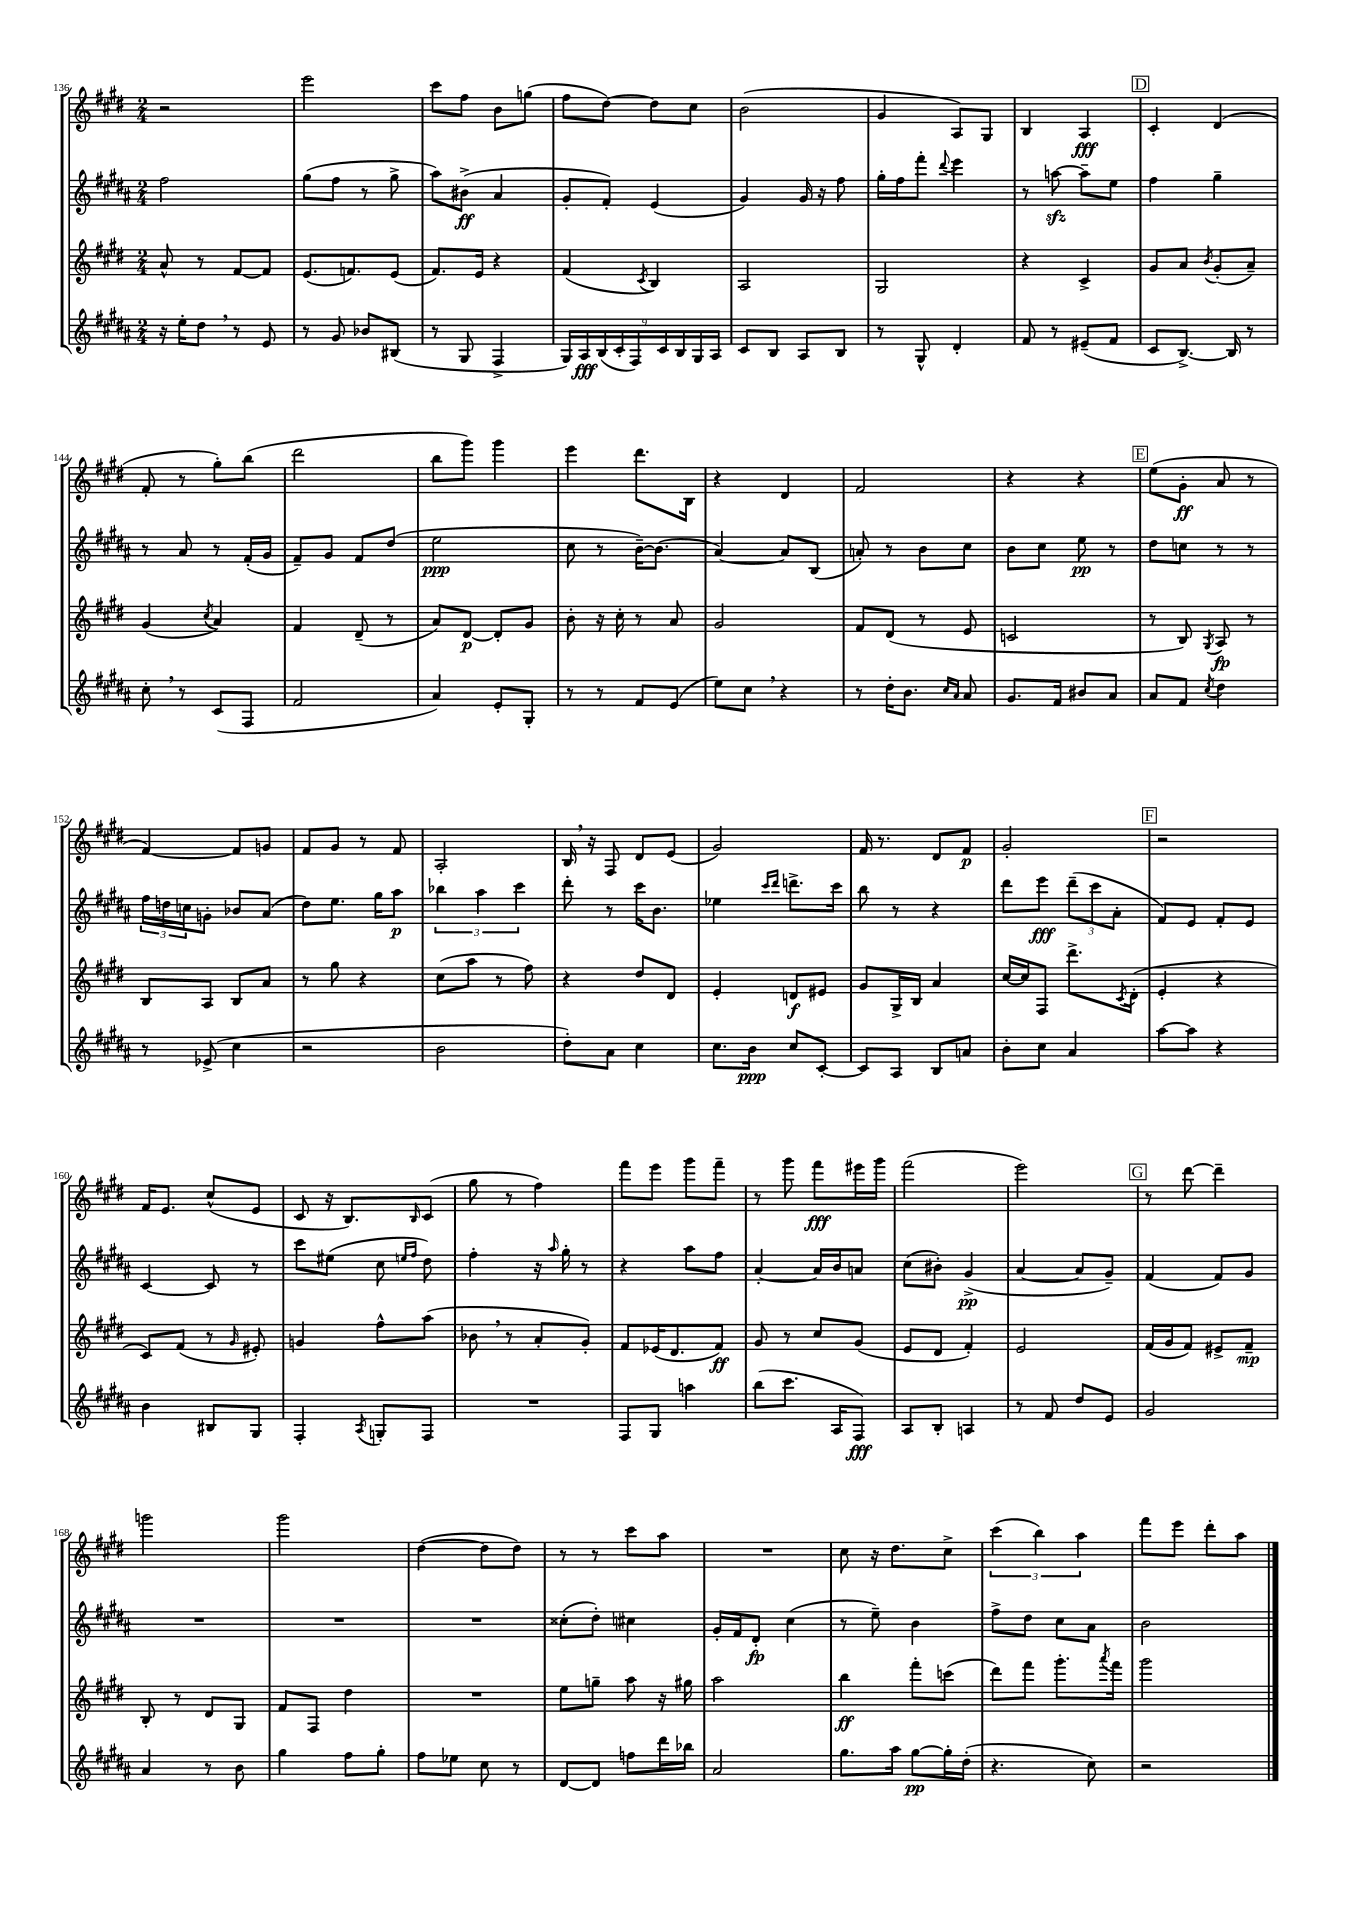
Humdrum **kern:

**kern	**dynam	**kern	**dynam	**kern	**dynam	**kern	**dynam
*part4	*part4	*part3	*part3	*part2	*part2	*part1	*part1
*staff4	*staff4	*staff3	*staff3	*staff2	*staff2	*staff1	*staff1
*clefG2	*	*clefG2	*	*clefG2	*	*clefG2	*
*k[f#c#g#d#a#]	*	*k[f#c#g#d#]	*	*k[f#c#g#d#a#]	*	*k[f#c#g#d#]	*
*M2/4	*	*M2/4	*	*M2/4	*	*M2/4	*
=136	=136	=136	=136	=136	=136	=136	=136
16r	.	8a^^/	.	2ff#\	.	2r	.
16ee'\KL	.	.	.	.	.	.	.
8dd#,\J	.	8r	.	.	.	.	.
8r	.	[8f#/L	.	.	.	.	.
8e/	.	8f#/J]	.	.	.	.	.
=137	=137	=137	=137	=137	=137	=137	=137
8r	.	(8.e/L	.	(8gg#\L	.	2eee\	.
8g#/	.	.	.	8ff#\J	.	.	.
.	.	8.fn/)	.	.	.	.	.
8b-X/L	.	.	.	8r	.	.	.
(8B#X/J	.	(8e/J	.	8gg#^\	.	.	.
=138	=138	=138	=138	=138	=138	=138	=138
8r	.	8.f#/L)	.	8aa#\L)	.	8ccc#\L	.
8G#/	.	.	.	(8b#X^\J	ff	8ff#\J	.
.	.	16e/Jk	.	.	.	.	.
4F#^/	.	4r	.	4a#/	.	8b\L	.
.	.	.	.	.	.	(8ggn\J	.
=139	=139	=139	=139	=139	=139	=139	=139
18G#/LL)	.	(4f#/	.	8g#'/L	.	8ff#\L	.
18A#/	fff	.	.	.	.	.	.
(18B/	.	.	.	.	.	.	.
.	.	.	.	8f#'/J)	.	[8dd#\J)	.
18c#'/	.	.	.	.	.	.	.
18F#/)	.	.	.	.	.	.	.
.	.	8qc#/	.	.	.	.	.
.	.	4B/)	.	(4e/	.	8dd#\L]	.
18c#/	.	.	.	.	.	.	.
18B/	.	.	.	.	.	.	.
.	.	.	.	.	.	8cc#\J	.
18G#/	.	.	.	.	.	.	.
18A#/JJ	.	.	.	.	.	.	.
=140	=140	=140	=140	=140	=140	=140	=140
8c#/L	.	2A/	.	4g#/)	.	(2b\	.
8B/J	.	.	.	.	.	.	.
8A#/L	.	.	.	16g#/	.	.	.
.	.	.	.	16r	.	.	.
8B/J	.	.	.	8ff#\	.	.	.
=141	=141	=141	=141	=141	=141	=141	=141
8r	.	2G#/	.	16gg#'\LL	.	4g#/	.
.	.	.	.	16ff#\J	.	.	.
8G#^^/	.	.	.	8fff#'\J	.	.	.
.	.	.	.	8qqddd#/	.	.	.
4d#'/	.	.	.	4eee\	.	8A/L)	.
.	.	.	.	.	.	8G#/J	.
=142	=142	=142	=142	=142	=142	=142	=142
8f#/	.	4r	.	8r	.	4B/	.
8r	.	.	.	[8aanzz\	.	.	.
(8e#X~/L	.	4c#^/	.	8aa~\L]	.	4A/	fff
8f#/J	.	.	.	8ee\J	.	.	.
!!LO:REH:place=s1:t=D
=143	=143	=143	=143	=143	=143	=143	=143
8c#/L	.	8g#/L	.	4ff#\	.	4c#'/	.
[8.B^/J)	.	8a/J	.	.	.	.	.
.	.	8qb/	.	.	.	.	.
.	.	(8g#'/L	.	4gg#~\	.	(4d#/	.
16B/]	.	.	.	.	.	.	.
8r	.	8a~/J)	.	.	.	.	.
!!LO:LB:g=z
=144	=144	=144	=144	=144	=144	=144	=144
8cc#',\	.	(4g#/	.	8r	.	8f#'/	.
8r	.	.	.	8a#/	.	8r	.
.	.	8qcc#/	.	.	.	.	.
(8c#/L	.	4a/)	.	8r	.	8gg#'\L)	.
8F#/J	.	.	.	(16f#'/LL	.	(8bb\J	.
.	.	.	.	16g#/JJ	.	.	.
=145	=145	=145	=145	=145	=145	=145	=145
2f#/	.	4f#/	.	8f#~/L)	.	2ddd#\	.
.	.	.	.	8g#/J	.	.	.
.	.	(8d#~/	.	8f#/L	.	.	.
.	.	8r	.	(8dd#/J	.	.	.
=146	=146	=146	=146	=146	=146	=146	=146
4a#/)	.	8a/L)	.	2ee\	ppp	8bb\L	.
.	.	[8d#/J	p	.	.	8ggg#\J)	.
8e'/L	.	8d#'/L]	.	.	.	4ggg#\	.
8G#'/J	.	8g#/J	.	.	.	.	.
=147	=147	=147	=147	=147	=147	=147	=147
8r	.	8b'\	.	8cc#\	.	4eee\	.
8r	.	16r	.	8r	.	.	.
.	.	16cc#'\	.	.	.	.	.
8f#/L	.	8r	.	[16b~\KL)	.	8.ddd#\L	.
.	.	.	.	(8.b\J]	.	.	.
(8e/J	.	8a/	.	.	.	.	.
.	.	.	.	.	.	16B\Jk	.
=148	=148	=148	=148	=148	=148	=148	=148
8ee\L)	.	2g#/	.	[4a#/)	.	4r	.
8cc#,\J	.	.	.	.	.	.	.
4r	.	.	.	8a#/L]	.	4d#/	.
.	.	.	.	(8B/J	.	.	.
=149	=149	=149	=149	=149	=149	=149	=149
8r	.	8f#/L	.	8an'/)	.	2f#/	.
16dd#'\KL	.	(8d#/J	.	8r	.	.	.
8.b\J	.	.	.	.	.	.	.
.	.	8r	.	8b\L	.	.	.
16qqcc#/LL	.	.	.	.	.	.	.
16qqa#/JJ	.	.	.	.	.	.	.
8a#/	.	8e/	.	8cc#\J	.	.	.
=150	=150	=150	=150	=150	=150	=150	=150
8.g#/L	.	2cn/	.	8b\L	.	4r	.
.	.	.	.	8cc#\J	.	.	.
16f#/Jk	.	.	.	.	.	.	.
8b#X/L	.	.	.	8ee\	pp	4r	.
8a#/J	.	.	.	8r	.	.	.
!!LO:REH:place=s1:t=E
=151	=151	=151	=151	=151	=151	=151	=151
8a#/L	.	8r	.	8dd#\L	.	(8ee\L	.
8f#/J	.	8B/)	.	8ccn\J	.	8g#'\J	ff
8qcc#/	.	8qG#/	.	.	.	.	.
4dd#\	.	8A/	fp	8r	.	8a/	.
.	.	8r	.	8r	.	8r	.
!!LO:LB:g=z
=152	=152	=152	=152	=152	=152	=152	=152
8r	.	8B/L	.	24ff#\LL	.	[4f#/)	.
.	.	.	.	24ddn\	.	.	.
.	.	.	.	24ccn\J	.	.	.
(8e-X^/	.	8A/J	.	8gn'\J	.	.	.
4cc#\	.	8B/L	.	8b-X/L	.	8f#/L]	.
.	.	8a/J	.	(8a#/J	.	8gn/J	.
=153	=153	=153	=153	=153	=153	=153	=153
2r	.	8r	.	8dd#\L)	.	8f#/L	.
.	.	8gg#\	.	8.ee\J	.	8g#/J	.
.	.	4r	.	.	.	8r	.
.	.	.	.	16gg#\KL	.	.	.
.	.	.	.	8aa#\J	p	8f#/	.
=154	=154	=154	=154	=154	=154	=154	=154
2b\	.	(8cc#\L	.	6bb-X\	.	2A'/	.
.	.	8aa\J	.	.	.	.	.
.	.	.	.	6aa#\	.	.	.
.	.	8r	.	.	.	.	.
.	.	.	.	6ccc#\	.	.	.
.	.	8ff#\)	.	.	.	.	.
=155	=155	=155	=155	=155	=155	=155	=155
8dd#'\L)	.	4r	.	8ddd#'\	.	16B,/	.
.	.	.	.	.	.	16r	.
8a#\J	.	.	.	8r	.	8F#/	.
4cc#\	.	8dd#/L	.	16ccc#\KL	.	8d#/L	.
.	.	.	.	8.b\J	.	.	.
.	.	8d#/J	.	.	.	(8e/J	.
=156	=156	=156	=156	=156	=156	=156	=156
8.cc#\L	.	4e'/	.	4ee-X\	.	2g#/)	.
16b\Jk	ppp	.	.	.	.	.	.
.	.	.	.	16qqccc#/LL	.	.	.
.	.	.	.	16qqddd#/JJ	.	.	.
8cc#/L	.	8dn/L	f	8.dddn^\L	.	.	.
[8c#'/J	.	8e#X/J	.	.	.	.	.
.	.	.	.	16ccc#\Jk	.	.	.
=157	=157	=157	=157	=157	=157	=157	=157
8c#/L]	.	8g#/L	.	8bb\	.	16f#/	.
.	.	.	.	.	.	8.r	.
8A#/J	.	16G#^/L	.	8r	.	.	.
.	.	16B/JJ	.	.	.	.	.
8B/L	.	4a/	.	4r	.	8d#/L	.
8an/J	.	.	.	.	.	8f#/J	p
=158	=158	=158	=158	=158	=158	=158	=158
8b'\L	.	[16cc#/LL	.	8ddd#\L	.	2g#'/	.
.	.	16cc#/J]	.	.	.	.	.
8cc#\J	.	8F#/J	.	8eee\J	fff	.	.
4a#/	.	8.ddd#^\L	.	(12ddd#~\L	.	.	.
.	.	.	.	12ccc#\	.	.	.
.	.	.	.	12a#'\J	.	.	.
.	.	8qc#/	.	.	.	.	.
.	.	(16d#'\Jk	.	.	.	.	.
!!LO:REH:place=s1:t=F
=159	=159	=159	=159	=159	=159	=159	=159
[8aa#\L	.	4e'/	.	8f#/L)	.	2r	.
8aa#\J]	.	.	.	8e/J	.	.	.
4r	.	4r	.	8f#'/L	.	.	.
.	.	.	.	8e/J	.	.	.
!!LO:LB:g=z
=160	=160	=160	=160	=160	=160	=160	=160
4b\	.	8c#/L)	.	[4c#/	.	16f#/KL	.
.	.	.	.	.	.	8.e/J	.
.	.	(8f#/J	.	.	.	.	.
8B#X/L	.	8r	.	8c#/]	.	(8cc#^^/L	.
.	.	16qqg#/	.	.	.	.	.
8G#/J	.	8e#X'/)	.	8r	.	8e/J	.
=161	=161	=161	=161	=161	=161	=161	=161
4F#'/	.	4gn/	.	8ccc#\L	.	8c#/	.
.	.	.	.	(8ee#X\J	.	16r	.
.	.	.	.	.	.	8.B/L)	.
8qA#/	.	.	.	.	.	.	.
8Gn'/L	.	8ff#^^\L	.	8cc#\	.	.	.
.	.	.	.	16qqeen/LL	.	.	.
.	.	.	.	16qqff#/JJ	.	16qqB/	.
8F#/J	.	(8aa\J	.	8dd#\)	.	(8c#/J	.
=162	=162	=162	=162	=162	=162	=162	=162
2r	.	8b-X,\	.	4ff#'\	.	8gg#\	.
.	.	8r	.	.	.	8r	.
.	.	8a'/L	.	16r	.	4ff#\)	.
.	.	.	.	16qqaa#/	.	.	.
.	.	.	.	16gg#'\	.	.	.
.	.	8g#'/J)	.	8r	.	.	.
=163	=163	=163	=163	=163	=163	=163	=163
8F#/L	.	8f#/L	.	4r	.	8fff#\L	.
8G#/J	.	(16e-X/K	.	.	.	8eee\J	.
.	.	8.d#/	.	.	.	.	.
4aan\	.	.	.	8aa#\L	.	8ggg#\L	.
.	.	8f#/J)	ff	8ff#\J	.	8fff#~\J	.
=164	=164	=164	=164	=164	=164	=164	=164
(8bb\L	.	8g#/	.	[4a#'/	.	8r	.
8.ccc#\J	.	8r	.	.	.	8ggg#\	.
.	.	8cc#/L	.	16a#/LL]	.	8fff#\L	fff
16A#/KL	.	.	.	16b/J	.	.	.
8F#/J)	fff	(8g#/J	.	8an/J	.	16eee#X\L	.
.	.	.	.	.	.	16ggg#\JJ	.
=165	=165	=165	=165	=165	=165	=165	=165
8A#/L	.	8e/L	.	(8cc#\L	.	(2fff#\	.
8B'/J	.	8d#/J	.	8b#X'\J)	.	.	.
4An/	.	4f#'/)	.	(4g#^/	pp	.	.
=166	=166	=166	=166	=166	=166	=166	=166
8r	.	2e/	.	[4a#/	.	2eee\)	.
8f#/	.	.	.	.	.	.	.
8dd#/L	.	.	.	8a#/L]	.	.	.
8e/J	.	.	.	8g#~/J)	.	.	.
!!LO:REH:place=s1:t=G
=167	=167	=167	=167	=167	=167	=167	=167
2g#/	.	(16f#/LL	.	(4f#/	.	8r	.
.	.	16g#/J	.	.	.	.	.
.	.	8f#/J)	.	.	.	[8ddd#\	.
.	.	8e#X^/L	.	8f#/L)	.	4ddd#~\]	.
.	.	8f#~/J	mp	8g#/J	.	.	.
!!LO:LB:g=z
=168	=168	=168	=168	=168	=168	=168	=168
4a#/	.	8B'/	.	2r	.	2gggn\	.
.	.	8r	.	.	.	.	.
8r	.	8d#/L	.	.	.	.	.
8b\	.	8G#/J	.	.	.	.	.
=169	=169	=169	=169	=169	=169	=169	=169
4gg#\	.	8f#/L	.	2r	.	2ggg#\	.
.	.	8F#/J	.	.	.	.	.
8ff#\L	.	4dd#\	.	.	.	.	.
8gg#'\J	.	.	.	.	.	.	.
=170	=170	=170	=170	=170	=170	=170	=170
8ff#\L	.	2r	.	2r	.	([4dd#\	.
8ee-X\J	.	.	.	.	.	.	.
8cc#\	.	.	.	.	.	8dd#\L]	.
8r	.	.	.	.	.	8dd#\J)	.
=171	=171	=171	=171	=171	=171	=171	=171
[8d#/L	.	8ee\L	.	(8cc##X'\L	.	8r	.
8d#/J]	.	8ggn~\J	.	8dd#'\J)	.	8r	.
8ffn\L	.	8aa\	.	4cc#X\	.	8ccc#\L	.
16ddd#\L	.	16r	.	.	.	8aa\J	.
16bb-X\JJ	.	16gg#X\	.	.	.	.	.
=172	=172	=172	=172	=172	=172	=172	=172
2a#/	.	2aa\	.	16g#'/LL	.	2r	.
.	.	.	.	16f#/J	.	.	.
.	.	.	.	8d#'/J	fp	.	.
.	.	.	.	(4cc#\	.	.	.
=173	=173	=173	=173	=173	=173	=173	=173
8.gg#\L	.	4bb\	ff	8r	.	8cc#\	.
.	.	.	.	8ee~\)	.	16r	.
16aa#\Jk	.	.	.	.	.	8.dd#\L	.
[8gg#\L	pp	8fff#'\L	.	4b\	.	.	.
16gg#'\L]	.	(8cccn\J	.	.	.	8cc#^\J	.
(16dd#'\JJ	.	.	.	.	.	.	.
=174	=174	=174	=174	=174	=174	=174	=174
4.r	.	8ddd#\L)	.	8ff#^\L	.	(6ccc#\	.
.	.	8fff#\J	.	8dd#\J	.	.	.
.	.	.	.	.	.	6bb\)	.
.	.	8.ggg#'\L	.	8cc#\L	.	.	.
.	.	.	.	.	.	6aa\	.
8cc#\)	.	.	.	8a#\J	.	.	.
.	.	8qaaa/	.	.	.	.	.
.	.	16fff#\Jk	.	.	.	.	.
=175	=175	=175	=175	=175	=175	=175	=175
2r	.	2ggg#\	.	2b\	.	8fff#\L	.
.	.	.	.	.	.	8eee\J	.
.	.	.	.	.	.	8ddd#'\L	.
.	.	.	.	.	.	8aa\J	.
==	==	==	==	==	==	==	==
*-	*-	*-	*-	*-	*-	*-	*-
